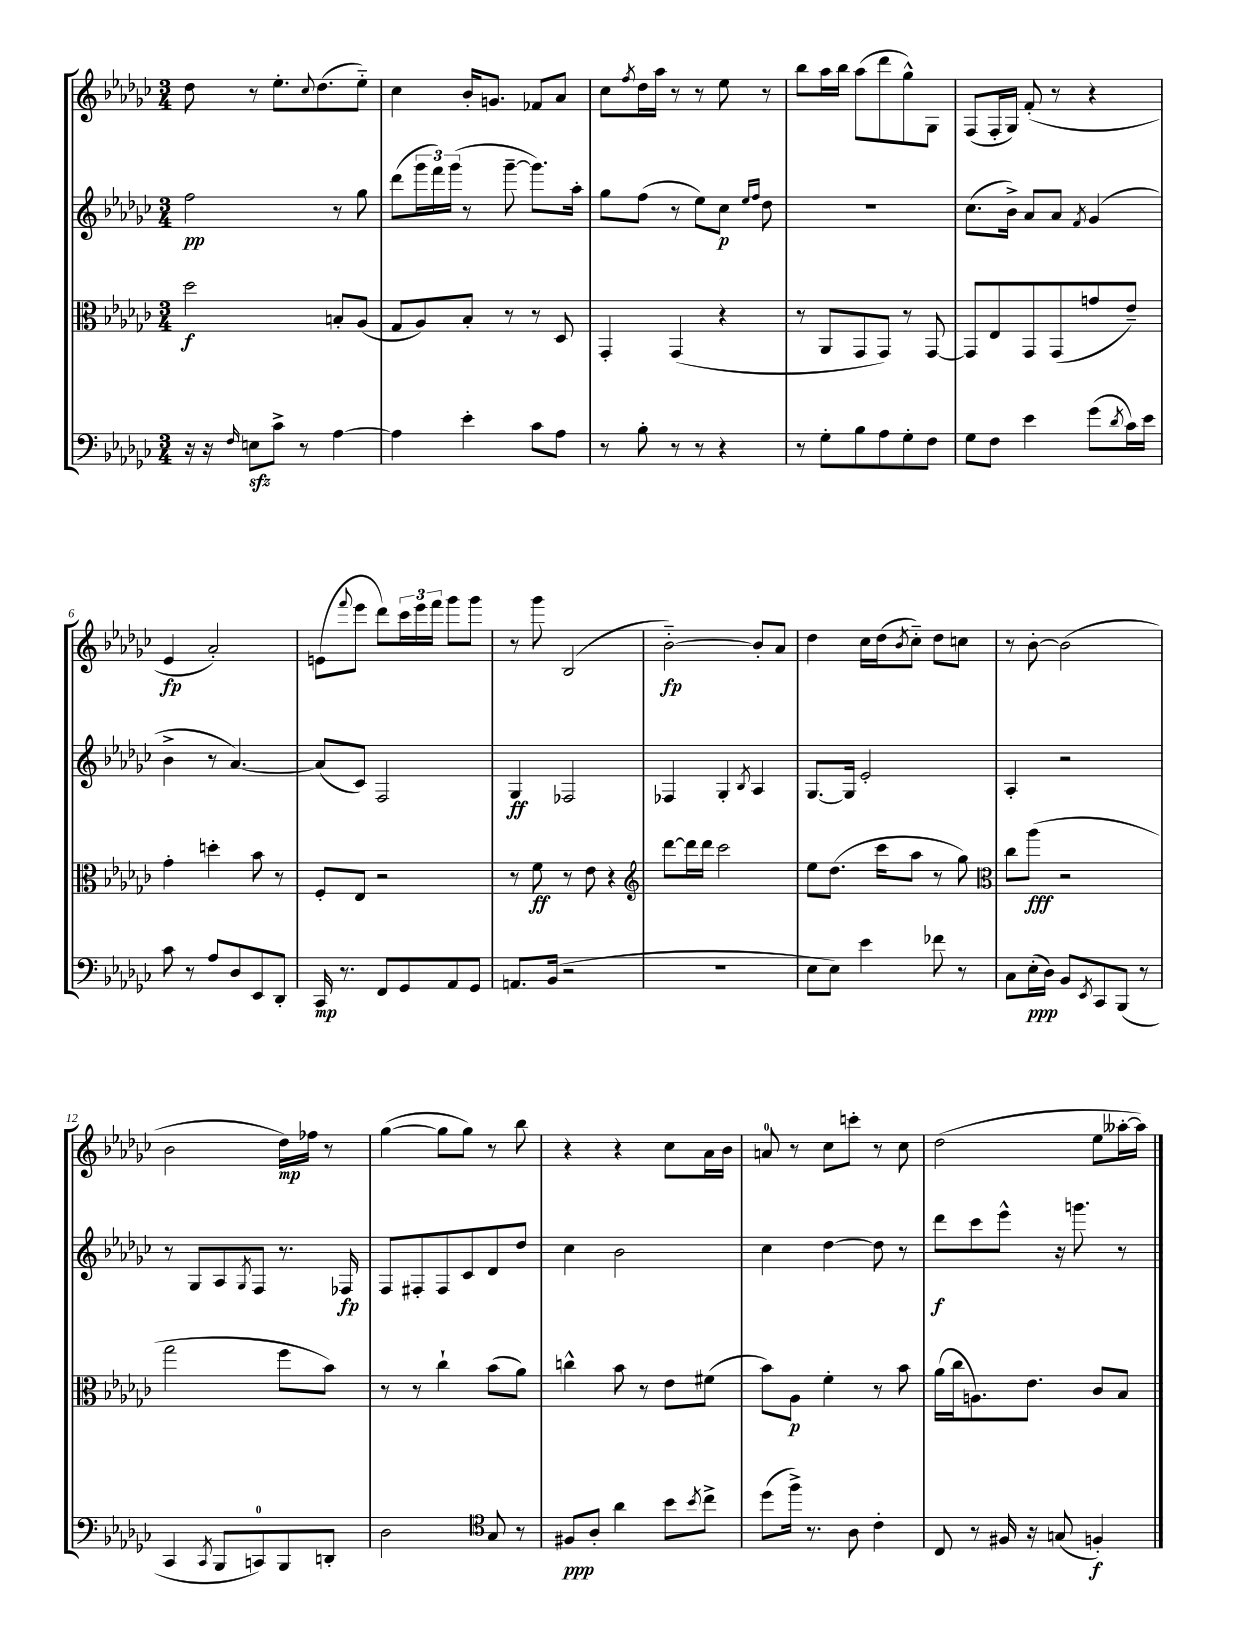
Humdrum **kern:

**kern	**dynam	**kern	**dynam	**kern	**dynam	**kern	**dynam
*part4	*part4	*part3	*part3	*part2	*part2	*part1	*part1
*staff4	*staff4	*staff3	*staff3	*staff2	*staff2	*staff1	*staff1
*clefF4	*	*clefC3	*	*clefG2	*	*clefG2	*
*k[b-e-a-d-g-c-]	*	*k[b-e-a-d-g-c-]	*	*k[b-e-a-d-g-c-]	*	*k[b-e-a-d-g-c-]	*
*M3/4	*	*M3/4	*	*M3/4	*	*M3/4	*
=1	=1	=1	=1	=1	=1	=1	=1
16r	.	2dd-\	f	2ff\	pp	8dd-\	.
16r	.	.	.	.	.	.	.
16qqF/	.	.	.	.	.	.	.
8Enzz\L	.	.	.	.	.	8r	.
8c-^\J	.	.	.	.	.	8.ee-'\L	.
8r	.	.	.	.	.	.	.
.	.	.	.	.	.	8qqcc-/	.
.	.	.	.	.	.	(8.dd-\	.
[4A-\	.	8Bn'/L	.	8r	.	.	.
.	.	(8A-/J	.	8gg-\	.	8ee-\J)	.
=2	=2	=2	=2	=2	=2	=2	=2
4A-\]	.	8G-/L	.	(8ddd-\L	.	4cc-\	.
.	.	8A-/)	.	24ggg-\L	.	.	.
.	.	.	.	24fff\)	.	.	.
.	.	.	.	(24ggg-\JJ	.	.	.
4e-'\	.	8B-'/J	.	8r	.	16b-'/KL	.
.	.	.	.	.	.	8.gn/J	.
.	.	8r	.	[8ggg-~\	.	.	.
8c-\L	.	8r	.	8.ggg-\L])	.	8f-X/L	.
8A-\J	.	8D-/	.	.	.	8a-/J	.
.	.	.	.	16aa-'\Jk	.	.	.
=3	=3	=3	=3	=3	=3	=3	=3
8r	.	4GG-'/	.	8gg-\L	.	8cc-\L	.
.	.	.	.	.	.	8qff/	.
8B-'\	.	.	.	(8ff\J	.	16dd-\L	.
.	.	.	.	.	.	16aa-\JJ	.
8r	.	(4GG-/	.	8r	.	8r	.
8r	.	.	.	8ee-\L)	.	8r	.
4r	.	4r	.	8cc-\J	p	8ee-\	.
.	.	.	.	16qqee-/LL	.	.	.
.	.	.	.	16qqff/JJ	.	.	.
.	.	.	.	8dd-\	.	8r	.
=4	=4	=4	=4	=4	=4	=4	=4
8r	.	8r	.	2.r	.	8bb-\L	.
8G-'\L	.	8AA-/L	.	.	.	16aa-\L	.
.	.	.	.	.	.	16bb-\JJ	.
8B-\	.	8GG-/	.	.	.	(8aa-\L	.
8A-\	.	8GG-/J)	.	.	.	8ddd-\	.
8G-'\	.	8r	.	.	.	8gg-^^\)	.
8F\J	.	[8GG-/	.	.	.	8G-\J	.
=5	=5	=5	=5	=5	=5	=5	=5
8G-\L	.	8GG-/L]	.	(8.cc-\L	.	(8F/L	.
8F\J	.	8E-/	.	.	.	16F'/L	.
.	.	.	.	16b-^\Jk)	.	16G-/JJ)	.
4e-\	.	8GG-/	.	8a-/L	.	(8f'/	.
.	.	(8GG-/	.	8a-/J	.	8r	.
.	.	.	.	8qf/	.	.	.
(8g-\L	.	8gn/	.	(4g-/	.	4r	.
8qd-/	.	.	.	.	.	.	.
16c-\L)	.	8e-~/J)	.	.	.	.	.
16e-\JJ	.	.	.	.	.	.	.
!!LO:LB:g=z
=6	=6	=6	=6	=6	=6	=6	=6
8c-\	.	4g-'\	.	4b-^\	.	4e-/	fp
8r	.	.	.	.	.	.	.
8A-/L	.	4ddn'\	.	8r	.	2a-'/)	.
8D-/	.	.	.	[4.a-/)	.	.	.
8EE-/	.	8b-\	.	.	.	.	.
8DD-'/J	.	8r	.	.	.	.	.
=7	=7	=7	=7	=7	=7	=7	=7
16CC-/	mp	8F'/L	.	(8a-/L]	.	(8en\L	.
8.r	.	.	.	.	.	.	.
.	.	.	.	.	.	8qqfff/	.
.	.	8E-/J	.	8c-/J)	.	8eee-\J	.
8FF/L	.	2r	.	2F/	.	8ddd-\L)	.
8GG-/	.	.	.	.	.	24ccc-\L	.
.	.	.	.	.	.	24eee-\	.
.	.	.	.	.	.	24fff\JJ	.
8AA-/	.	.	.	.	.	8ggg-\L	.
8GG-/J	.	.	.	.	.	8ggg-\J	.
=8	=8	=8	=8	=8	=8	=8	=8
8.AAn/L	.	8r	.	4G-/	ff	8r	.
.	.	8f\	ff	.	.	8ggg-\	.
(16BB-/Jk	.	.	.	.	.	.	.
2r	.	8r	.	2F-X/	.	(2B-/	.
.	.	8e-\	.	.	.	.	.
.	.	4r	.	.	.	.	.
=9	=9	=9	=9	=9	=9	=9	=9
*	*	*clefG2	*	*	*	*	*
2.r	.	[8ddd-\L	.	4F-X/	.	[2b-\)	fp
.	.	16ddd-\L]	.	.	.	.	.
.	.	16ddd-\JJ	.	.	.	.	.
.	.	2ccc-\	.	4G-'/	.	.	.
.	.	.	.	8qB-/	.	.	.
.	.	.	.	4A-/	.	8b-'/L]	.
.	.	.	.	.	.	8a-/J	.
=10	=10	=10	=10	=10	=10	=10	=10
8E-\L	.	8ee-\L	.	[8.G-/L	.	4dd-\	.
8E-\J)	.	(8.dd-\J	.	.	.	.	.
.	.	.	.	16G-/Jk]	.	.	.
4e-\	.	.	.	2e-'/	.	16cc-\LL	.
.	.	16ccc-\KL	.	.	.	(16dd-\J	.
.	.	.	.	.	.	8qb-/	.
.	.	8aa-\J	.	.	.	8cc-\J)	.
8f-X\	.	8r	.	.	.	8dd-\L	.
8r	.	8gg-\)	.	.	.	8ccn\J	.
=11	=11	=11	=11	=11	=11	=11	=11
*	*	*clefC3	*	*	*	*	*
8C-\L	.	8cc-\L	.	4A-'/	.	8r	.
(16E-'\L	ppp	(8aa-\J	fff	.	.	[8b-'\	.
16D-\JJ)	.	.	.	.	.	.	.
8BB-/L	.	2r	.	2r	.	(2b-\]	.
8qEE-/	.	.	.	.	.	.	.
8CC-/	.	.	.	.	.	.	.
(8BBB-/J	.	.	.	.	.	.	.
8r	.	.	.	.	.	.	.
!!LO:LB:g=z
=12	=12	=12	=12	=12	=12	=12	=12
4CC-/	.	2gg-\	.	8r	.	2b-\	.
.	.	.	.	8G-/L	.	.	.
8qCC-/	.	.	.	.	.	.	.
8BBB-/L	.	.	.	8A-/	.	.	.
.	.	.	.	8qG-/	.	.	.
8CCn/)	.	.	.	8F/J	.	.	.
8BBB-/	.	8ff\L	.	8.r	.	16dd-\LL)	mp
.	.	.	.	.	.	16ff-X\JJ	.
8DDn'/J	.	8b-\J)	.	.	.	8r	.
.	.	.	.	16F-X/	fp	.	.
=13	=13	=13	=13	=13	=13	=13	=13
2D-\	.	8r	.	8F/L	.	([4gg-\	.
.	.	8r	.	8F#X'/	.	.	.
.	.	4cc-`\	.	8F#/	.	8gg-\L]	.
.	.	.	.	8c-/	.	8gg-\J)	.
*clefC4	*	*	*	*	*	*	*
8G-/	.	(8b-\L	.	8d-/	.	8r	.
8r	.	8a-\J)	.	8dd-/J	.	8bb-\	.
=14	=14	=14	=14	=14	=14	=14	=14
8F#X/L	ppp	4ccn^^\	.	4cc-\	.	4r	.
8A-'/J	.	.	.	.	.	.	.
4a-\	.	8b-\	.	2b-\	.	4r	.
.	.	8r	.	.	.	.	.
8b-\L	.	8e-\L	.	.	.	8cc-\L	.
8qb-/	.	.	.	.	.	.	.
8cc-^\J	.	(8f#X\J	.	.	.	16a-\L	.
.	.	.	.	.	.	16b-\JJ	.
=15	=15	=15	=15	=15	=15	=15	=15
(8dd-\L	.	8b-\L)	.	4cc-\	.	8an/	.
16ff^\Jk)	.	8A-\J	p	.	.	8r	.
8.r	.	.	.	.	.	.	.
.	.	4f'\	.	[4dd-\	.	8cc-\L	.
8A-\	.	.	.	.	.	8cccn'\J	.
4c-'\	.	8r	.	8dd-\]	.	8r	.
.	.	8b-\	.	8r	.	8cc-\	.
=16	=16	=16	=16	=16	=16	=16	=16
8C-/	.	(16a-\LL	.	8ddd-\L	f	(2dd-\	.
.	.	16cc-\J	.	.	.	.	.
8r	.	8.An\)	.	8ccc-\	.	.	.
16F#X/	.	.	.	8eee-^^\J	.	.	.
16r	.	8.e-\J	.	.	.	.	.
(8Gn/	.	.	.	16r	.	.	.
.	.	.	.	8.gggn\	.	.	.
4Fn'/)	f	8c-/L	.	.	.	8ee-\L	.
.	.	8B-/J	.	8r	.	[16aa--X'\L	.
.	.	.	.	.	.	16aa--\JJ])	.
==	==	==	==	==	==	==	==
*-	*-	*-	*-	*-	*-	*-	*-
